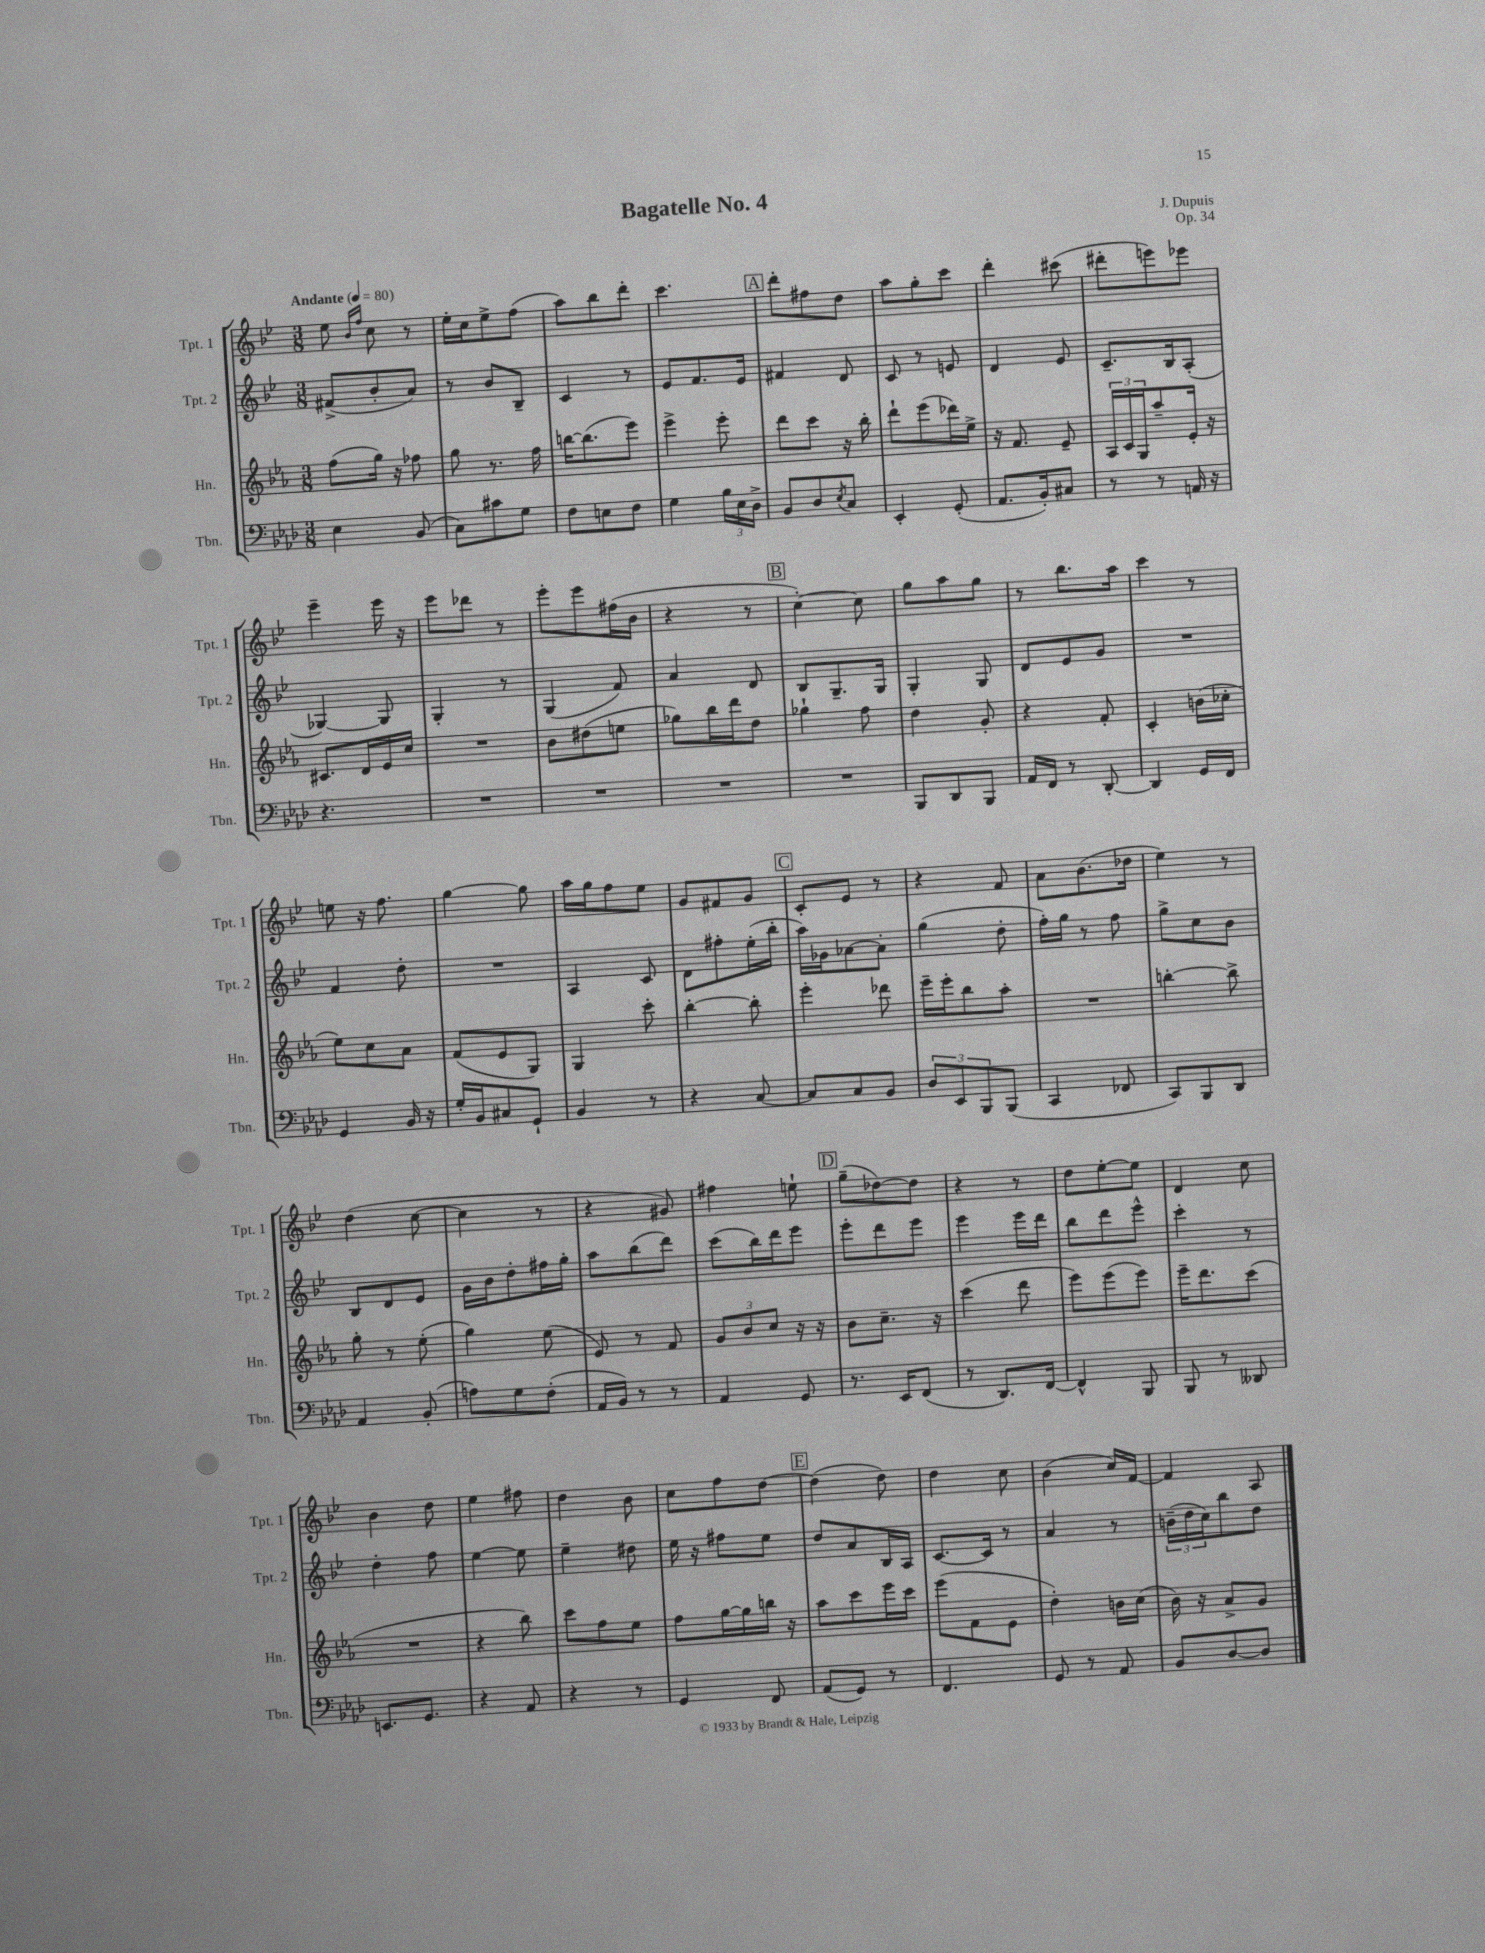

**kern	**kern	**kern	**kern
*part4	*part3	*part2	*part1
*staff4	*staff3	*staff2	*staff1
*I"Tbn.	*I"Hn.	*I"Tpt. 2	*I"Tpt. 1
*I'Tbn.	*I'Hn.	*I'Tpt. 2	*I'Tpt. 1
*clefF4	*clefG2	*clefG2	*clefG2
*k[b-e-a-d-]	*k[b-e-a-]	*k[b-e-]	*k[b-e-]
*M3/8	*M3/8	*M3/8	*M3/8
*MM80	*MM80	*MM80	*MM80
=1	=1	=1	=1
!	!	!	!LO:TX:a:B:t=Andante
4E-\	(8ff\L	(8f#X^/L	8ee-\
.	.	.	16qqb-/LL
.	.	.	16qqff/JJ
.	16gg\Jk)	8b-'/	8cc\
.	16r	.	.
(8BB-/	8ff-X\	8a/J)	8r
=2	=2	=2	=2
8C\L)	8gg\	8r	16ee-'\LL
.	.	.	16cc\J
8c#X\	8.r	8b-/L	8ee-^\
8G\J	.	8B-~/J	(8ff\J
.	16ff\	.	.
=3	=3	=3	=3
8F\L	[16bbn\KL	4c/	8aa\L)
.	(8.bb\]	.	.
8En\	.	.	8bb-\
8F\J	8eee-\J)	8r	8ddd'\J
=4	=4	=4	=4
4G\	4eee-^\	8e-/L	4.ccc\
.	.	8.f/	.
24B-\LL	8eee-'\	.	.
24E-\	.	.	.
.	.	16e-/Jk	.
24D-^\JJ	.	.	.
!!LO:REH:place=s1:t=A
=5	=5	=5	=5
8BB-/L	8ddd\L	4f#X/	8ddd'\L
8D-/	8ccc\J	.	8ff#X\
8qE-/	.	.	.
8C/J	16r	8d/	8dd\J
.	16bb-'\	.	.
=6	=6	=6	=6
4EE-'/	8ddd`\L	8c/	8aa\L
.	(8eee-\	8r	8gg'\
(8GG'/	16ddd-X\L)	8en/	8ccc\J
.	16ee-^\JJ	.	.
=7	=7	=7	=7
8.AA-/L	16r	4d/	4ddd'\
.	8.f/	.	.
16BB-'/k)	.	.	.
8C#X/J	8e-~/	8e-/	(8ccc#X\
=8	=8	=8	=8
8r	24A-/LL	8.c~/L	8ddd#X'\L
.	24c/	.	.
.	24G/J	.	.
8r	8aa-~/	.	8eeen\)
.	.	16B-/k	.
16AAn/	16e-'/Jk	(8A'/J	8eee-X\J
16r	16r	.	.
!!LO:LB:g=z
=9	=9	=9	=9
4.r	8.c#X/L	[4G-X/)	4eee-~\
.	16d/L	.	.
.	16e-/	8G-/]	16eee-\
.	16cc/JJ	.	16r
=10	=10	=10	=10
4.r	4.r	4G'/	8eee-\L
.	.	.	8ddd-X\J
.	.	8r	8r
=11	=11	=11	=11
4.r	8b-\L	(4G/	8eee-'\L
.	(8dd#X\	.	8eee-\
.	8een\J	8f/)	(16ff#X\L
.	.	.	16b-\JJ
=12	=12	=12	=12
4.r	8gg-X\L)	4a/	4r
.	16bb-\L	.	.
.	16ddd\J	.	.
.	8dd\J	8d/	8r
!!LO:REH:place=s1:t=B
=13	=13	=13	=13
4.r	4gg-X`\	8B-/L	[4cc'\)
.	.	8.G~/	.
.	8ff\	.	8cc\]
.	.	16G/Jk	.
=14	=14	=14	=14
8BBB-/L	4dd\	4G'/	8gg\L
8DD-/	.	.	8aa\
8BBB-/J	8g'/	8G/	8gg\J
=15	=15	=15	=15
16AA-/LL	4r	8d/L	8r
16FF/JJ	.	.	.
8r	.	8e-/	8.bb-\L
[8DD-'/	8f'/	8g/J	.
.	.	.	16aa\Jk
=16	=16	=16	=16
4DD-/]	4c'/	4.r	4ccc\
16GG/LL	(16bn\LL	.	8r
16FF/JJ	16cc-X'\JJ	.	.
!!LO:LB:g=z
=17	=17	=17	=17
4GG/	8ee-\L)	4f/	8een\
.	8cc\	.	16r
.	.	.	8.ff\
16BB-/	8a-\J	8dd'\	.
16r	.	.	.
=18	=18	=18	=18
16G'/LL	(8f/L	4.r	[4gg\
16BB-/J	.	.	.
8C#X/	8e-/	.	.
8GG`/J	8G/J)	.	8gg\]
=19	=19	=19	=19
4BB-/	4G/	4A/	16aa\LL
.	.	.	16gg\J
.	.	.	8ff\
8r	8ccc'\	8c/	8ee-\J
=20	=20	=20	=20
4r	[4bb-'\	8d\L	8g/L
.	.	8ff#X'\	8f#X/
[8C/	8bb-'\]	(16ee-'\L	8g/J
.	.	16bb-'\JJ	.
!!LO:REH:place=s1:t=C
=21	=21	=21	=21
8C/L]	4eee-'\	16aa\LL)	8c'/L
.	.	16g-X\J	.
8C/	.	[8a-X\	8e-/J
8BB-/J	8ddd-X\	8a-'\J]	8r
=22	=22	=22	=22
12D-/L	16eee-~\LL	(4gg\	4r
.	16eee-'\J	.	.
12EE-/	.	.	.
.	8bb-\	.	.
12BBB-/	.	.	.
(8BBB-/J	8aa-'\J	8dd'\	8f/
=23	=23	=23	=23
4CC/	4.r	16ff'\LL)	8a\L
.	.	16gg\JJ	.
.	.	8r	(8.b-\
8FF-X/	.	8ff\	.
.	.	.	16dd-X\Jk
=24	=24	=24	=24
8CC/L)	[4bbn'\	8gg^\L	4ee-\)
8BBB-/	.	8cc\	.
8DD-/J	8bb^\]	8b-\J	8r
!!LO:LB:g=z
=25	=25	=25	=25
4AA-/	8gg'\	8B-/L	(4dd\
.	8r	8d/	.
(8BB-'/	(8ee-'\	8e-/J	[8cc\
=26	=26	=26	=26
8An\L)	4gg\)	16g\LL	4cc\]
.	.	16b-\J	.
8G\	.	8dd'\	.
(8F'\J	(8ee-\	16ff#X\L	8r
.	.	16gg'\JJ	.
=27	=27	=27	=27
16AA-/LL	8e-/)	8aa\L	4r
16BB-/JJ)	.	.	.
8r	8r	(8bb-\	.
8r	8f/	8ddd\J)	8g#X/)
=28	=28	=28	=28
4AA-/	12g/L	(8ccc\L	4ff#X\
.	12b-/	.	.
.	.	16bb-\L)	.
.	12cc/J	.	.
.	.	16ddd\J	.
8GG/	16r	8eee-\J	8een`\
.	16r	.	.
!!LO:REH:place=s1:t=D
=29	=29	=29	=29
8.r	8b-\L	8eee-'\L	(8gg~\L
.	8.cc~\J	8ddd\	[8dd-X\)
16EE-/KL	.	.	.
(8FF/J	.	8eee-\J	8dd-\J]
.	16r	.	.
=30	=30	=30	=30
8r	(4ccc\	4eee-\	4r
8.DD-/L)	.	.	.
.	8ddd\	16eee-\LL	8r
[16FF/Jk	.	16ddd\JJ	.
=31	=31	=31	=31
4FF^^/]	8eee-\L)	8bb-\L	8dd\L
.	(8eee-\	8ddd\	[8ee-'\
8BBB-/	8eee-\J)	8eee-^^\J	8ee-\J]
=32	=32	=32	=32
8BBB-/	16eee-~\KL	4ccc'\	4d/
.	8.ddd\	.	.
8r	.	.	.
8DD--X/	(8ccc\J	8r	8cc\
!!LO:LB:g=z
=33	=33	=33	=33
8.EEn/L	4.r	4dd'\	4b-\
8.GG/J	.	.	.
.	.	8ff\	8dd\
=34	=34	=34	=34
4r	4r	[4ee-\	4ee-\
8AA-/	8bb-\)	8ee-\]	8ff#X\
=35	=35	=35	=35
4r	8ccc\L	4ee-~\	4dd\
.	8ff\	.	.
8r	8ee-\J	8dd#X\	8b-\
=36	=36	=36	=36
4GG/	8ff\L	16ee-\	8cc\L
.	.	16r	.
.	[16gg\L	8ff#X\L	8ff\
.	16gg\]	.	.
8FF/	16bbn\JJ	8ee-\J	[8dd\J
.	16r	.	.
!!LO:REH:place=s1:t=E
=37	=37	=37	=37
(8AA-/L	8aa-\L	8dd/L	(4dd\]
8GG/J)	8ccc\	8a/	.
8r	16eee-\L	16B-/L	8dd\)
.	16ccc\JJ	16A/JJ	.
=38	=38	=38	=38
4.FF/	(8eee-\L	[8.c/L	4dd\
.	8f\	.	.
.	.	16c/Jk]	.
.	8e-\J	8r	8cc\
=39	=39	=39	=39
8GG/	4dd'\)	4a/	(4b-\
8r	.	.	.
8AA-/	16bn\LL	8r	16cc/LL)
.	(16cc\JJ	.	[16f/JJ
=40	=40	=40	=40
8BB-/L	16b-\)	(24bn~\LL	4f/]
.	.	24dd\	.
.	16r	.	.
.	.	24cc\J)	.
[8D-/	8a-^/L	8bb-\	.
8D-/J]	8g/J	8dd\J	8A/
==	==	==	==
*-	*-	*-	*-
